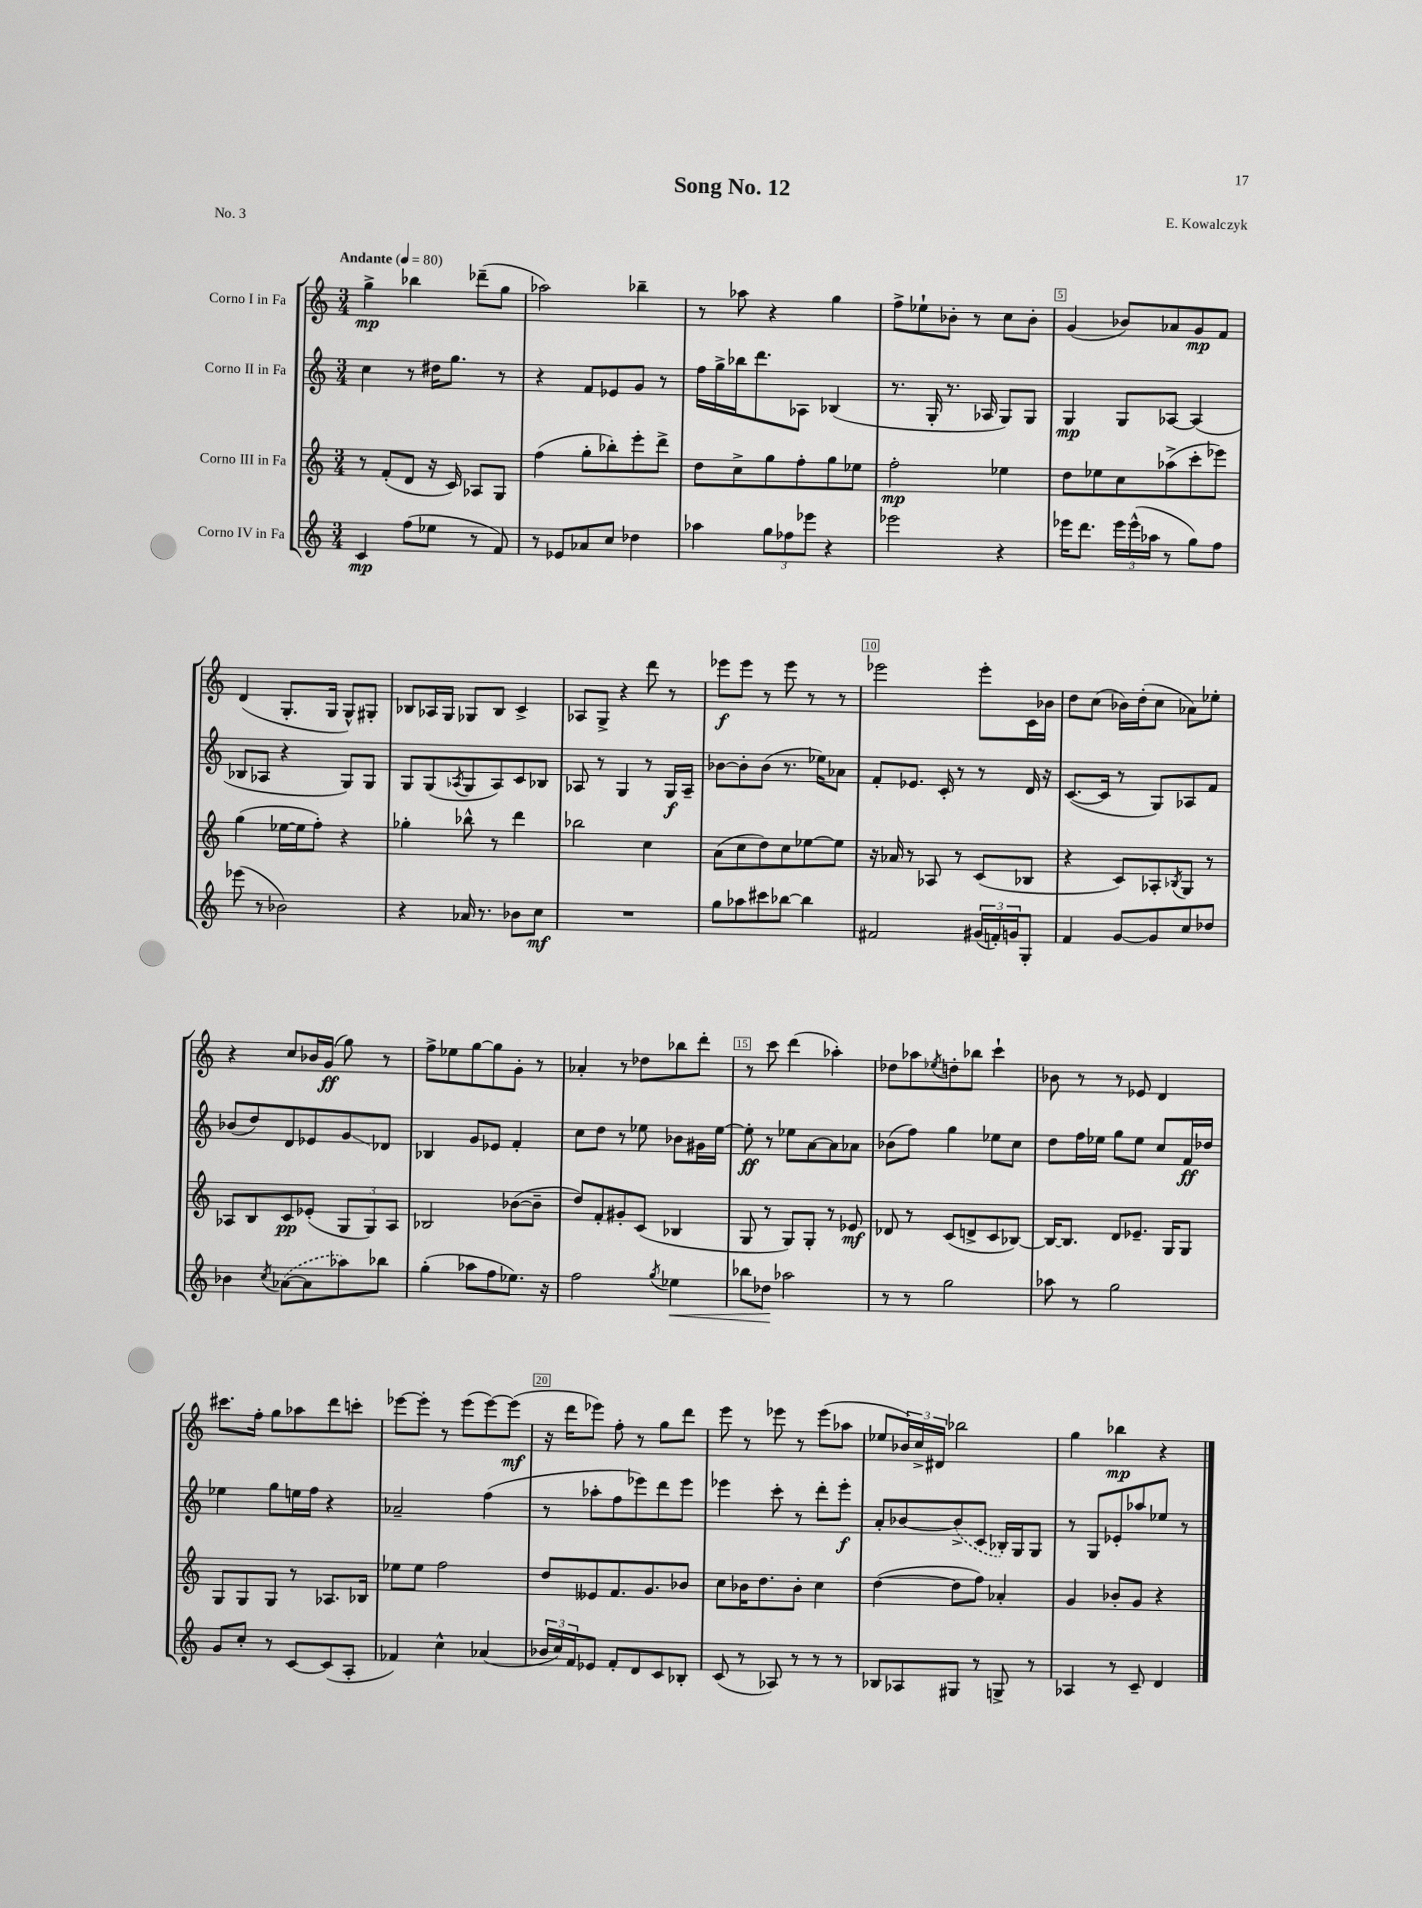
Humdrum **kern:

**kern	**kern	**kern	**kern
*staff4	*staff3	*staff2	*staff1
*clefG2	*clefG2	*clefG2	*clefG2
*k[]	*k[]	*k[]	*k[]
*M3/4	*M3/4	*M3/4	*M3/4
*MM80	*MM80	*MM80	*MM80
4c/	8r	4cc\	4gg^\
.	(8f'/L	.	.
(8ff\L	8d/J	8r	4bb-\
8ee-\J	16r	16dd#\LK	.
.	16c/)	8.gg\J	.
8r	8A-/L	.	(8ddd-~\L
8f/)	8G/J	8r	8gg\J
=	=	=	=
8r	(4ff\	4r	2aa-\)
8e-/L	.	.	.
8a-/	8gg'\L	8f/L	.
8cc/J	8bb-'\)	8e-/	.
4dd-\	8eee'\	8g/J	4bb-~\
.	8ddd^\J	8r	.
=	=	=	=
4aa-\	8dd\L	16ff\LL	8r
.	.	16gg^\	.
.	8cc^\	16bb-\J	8aa-\
.	.	8.ddd\	.
12gg\L	8gg\	.	4r
12ff-\	.	.	.
.	8ff'\	8A-\J	.
12eee-\J	.	.	.
4r	8gg\	(4B-/	4gg\
.	8ee-\J	.	.
=	=	=	=
2eee-\	2ff'\	8.r	8ff^\L
.	.	.	8ee-`\
.	.	16G'/	.
.	.	8.r	8b-'\J
.	.	.	8r
.	.	16A-/	.
4r	4ee-\	8G/L)	8cc\L
.	.	8G/J	8b-'\J
=	=	=	=
16eee-\LK	8dd\L	4G/	(4g/
8.ddd\J	.	.	.
.	8ee-\	.	.
24eee-\LL	8cc\	8G/L	8b-/L)
(24eee-^^\	.	.	.
24aa-\JJ	.	.	.
8r	(8aa-^\	[8A-/J	8a-/
8gg\L)	8ccc'\	(4A-/]	8g/
8ff\J	8eee-\J)	.	8f/J
=	=	=	=
(8eee-\	(4gg\	8B-/L	(4d/
8r	.	8A-/J	.
2b-\)	[16ee-\LL	4r	8.G'/L
.	16ee-\]J	.	.
.	8ff'\J)	.	.
.	.	.	16G/Jk
.	4r	8G/L)	8G^^/L)
.	.	8G/J	8G#'/J
=	=	=	=
4r	4gg-'\	8G/L	8B-/L
.	.	(8G/	16A-/L
.	.	.	16G/JJ
.	.	8qA-/	.
16a-/	8bb-^^\	8G/	8G-/L
8.r	.	.	.
.	8r	8A-/)	8B-/J
8b-\L	4ddd\	8c/	4c^/
8cc\J	.	8B-/J	.
=	=	=	=
2.r	2bb-\	8A-/	8A-/L
.	.	8r	8G^/J
.	.	4G/	4r
.	4cc\	8r	8ddd\
.	.	16G/LL	8r
.	.	16A-~/JJ	.
=	=	=	=
8gg\L	(8a\L	[8b-\L	8eee-\L
8aa-\	8cc\	8b-'\]	8eee-\J
8ccc#\	8dd\)	(8b-\J	8r
[8bb-\J	8cc\	8.r	8eee-\
4bb-\]	[8ee-\	.	8r
.	.	16ee-\LK)	.
.	8ee-\]J	8a-\J	8r
=	=	=	=
2f#/	16r	8f'/L	2eee-\
.	16a-/	.	.
.	8r	8.e-/J	.
.	8A-/	.	.
.	.	16c'/	.
.	8r	8r	.
(24g#/LL	(8c/L	8r	8eee-'\L
24f'/)	.	.	.
24g/J	.	.	.
8G'/J	8B-/J	16d/	16c\L
.	.	16r	16b-\JJ
=	=	=	=
4f/	4r	([8.c/L	8dd\L
.	.	.	(8cc\J
.	.	16c/]Jk	.
[8g/L	8c/L)	8r	16b-\LL)
.	.	.	(16dd'\J
8g/]	8A-'/	8G/L)	8cc\J
.	8qB-/	.	.
8cc/	8G/J	8A-/	8a-\L)
8dd-/J	8r	8f/J	8ee-'\J
=	=	=	=
4b-\	8A-/L	(8b-/L	4r
.	8B/	8dd/)	.
8qcc/	.	.	.
([8a-\L	8c/	8d/	8cc/L
8a-\]	(8e-'/J	8e-/	16b-/L
.	.	.	(16g/JJ
8aa-\)	12G/L	8g/	8gg\)
.	12G/)	.	.
8bb-\J	.	8d-/J	8r
.	12A-/J	.	.
=	=	=	=
(4gg'\	2B-/	4B-/	8ff^\L
.	.	.	8ee-\
8aa-\L	.	8g/L	[8gg\
8ff\	.	8e-/J	8gg\]
8.ee-\J)	([8b-\L	4f'/	8g'\J
.	8b-~\]J	.	8r
16r	.	.	.
=	=	=	=
2ff\	8dd/L)	8cc\L	4a-'/
.	8f'/	8dd\J	.
.	8g#'/	8r	8r
.	(8c/J	8ee-\	8dd-\L
8qgg/	.	.	.
4ee-\	4B-/	8b-\L	8bb-\
.	.	16g#\L	8ddd'\J
.	.	[16ee-\JJ	.
=	=	=	=
8bb-\L	8G/	8ee-'\]	8r
8dd-\J	8r	8r	8ccc\
2aa-\	8G/L)	8ee-\L	(4ddd\
.	8G'/J	[8a\	.
.	8r	8a\]	4aa-'\)
.	8e-/	8a-\J	.
=	=	=	=
8r	8d-/	(8b-\L	8dd-\L
8r	8r	8ff\J)	8aa-\
.	.	.	8qee-/
2gg\	(8c/L	4gg\	8dd'\
.	8d^/	.	8bb-\J
.	8c/	8ee-\L	4ccc`\
.	[8B-/J)	8cc\J	.
=	=	=	=
8aa-\	16B-/_LK	8dd\L	8b-\
.	8.B-/]J	.	.
8r	.	16ff\L	8r
.	.	16ee-\JJ	.
2gg\	8d/L	8gg\L	8r
.	8.e-~/J	8ee-\J	8e-/
.	.	8cc/L	4d/
.	16G/LK	.	.
.	8G/J	16f/L	.
.	.	16dd-/JJ	.
=	=	=	=
8g/L	8G/L	4ee-\	8.ccc#\L
8cc'/J	8G/	.	.
.	.	.	16ff'\Jk
8r	8G/J	8gg\L	8gg\L
[8c/L	8r	16ee\L	8aa-\
.	.	16ff\JJ	.
(8c/]	8.A-/L	4r	8ddd\
8A'/J	.	.	8ccc'\J
.	16B-/Jk	.	.
=	=	=	=
4f-/)	8ee-\L	2a-~/	[8eee-\L
.	8ee-\J	.	8eee-'\]J
4cc^^\	2ff\	.	8r
.	.	.	(8eee-\L
(4a-/	.	(4ff\	[8eee-\)
.	.	.	(8eee-\]J
=	=	=	=
24b-/LL	8dd/L	8r	16r
24cc/)	.	.	.
.	.	.	16ddd\LK
24f/J	.	.	.
8e-/J	8e--/	8aa-'\L	8eee-\J)
8f'/L	8.f/	8ff\	8ff'\
8d/	.	8eee-\)	8r
.	8.g/	.	.
8c/	.	8ddd\	8gg\L
8B-'/J	8b-/J	8eee-\J	8ddd\J
=	=	=	=
(8c/	8cc\L	4eee-\	8eee\
8r	16b-\K	.	8r
.	8.dd\	.	.
8A-/)	.	8ccc'\	8eee-\
8r	8b-'\J	8r	8r
8r	4cc\	8ddd'\L	(8eee-\L
8r	.	8eee-'\J	8aa-\J
=	=	=	=
8B-/L	([4dd\	8a'/L	8ee-/L
8A-/	.	[8b-/	24b-/L)
.	.	.	24cc^/
.	.	.	24d#/JJ
8G#/J	8dd\]L	(8b-^/]	2bb-\
8r	8ff\J)	8c/J	.
8G^/	4a-'/	16B-'/LL)	.
.	.	16G/J	.
8r	.	8G/J	.
=	=	=	=
4A-/	4g/	8r	4gg\
.	.	8G/L	.
8r	8b-'/L	8e-'/	4bb-\
8c~/	8g/J	8aa-/	.
4d/	4r	8ee-/J	4r
.	.	8r	.
==	==	==	==
*-	*-	*-	*-
